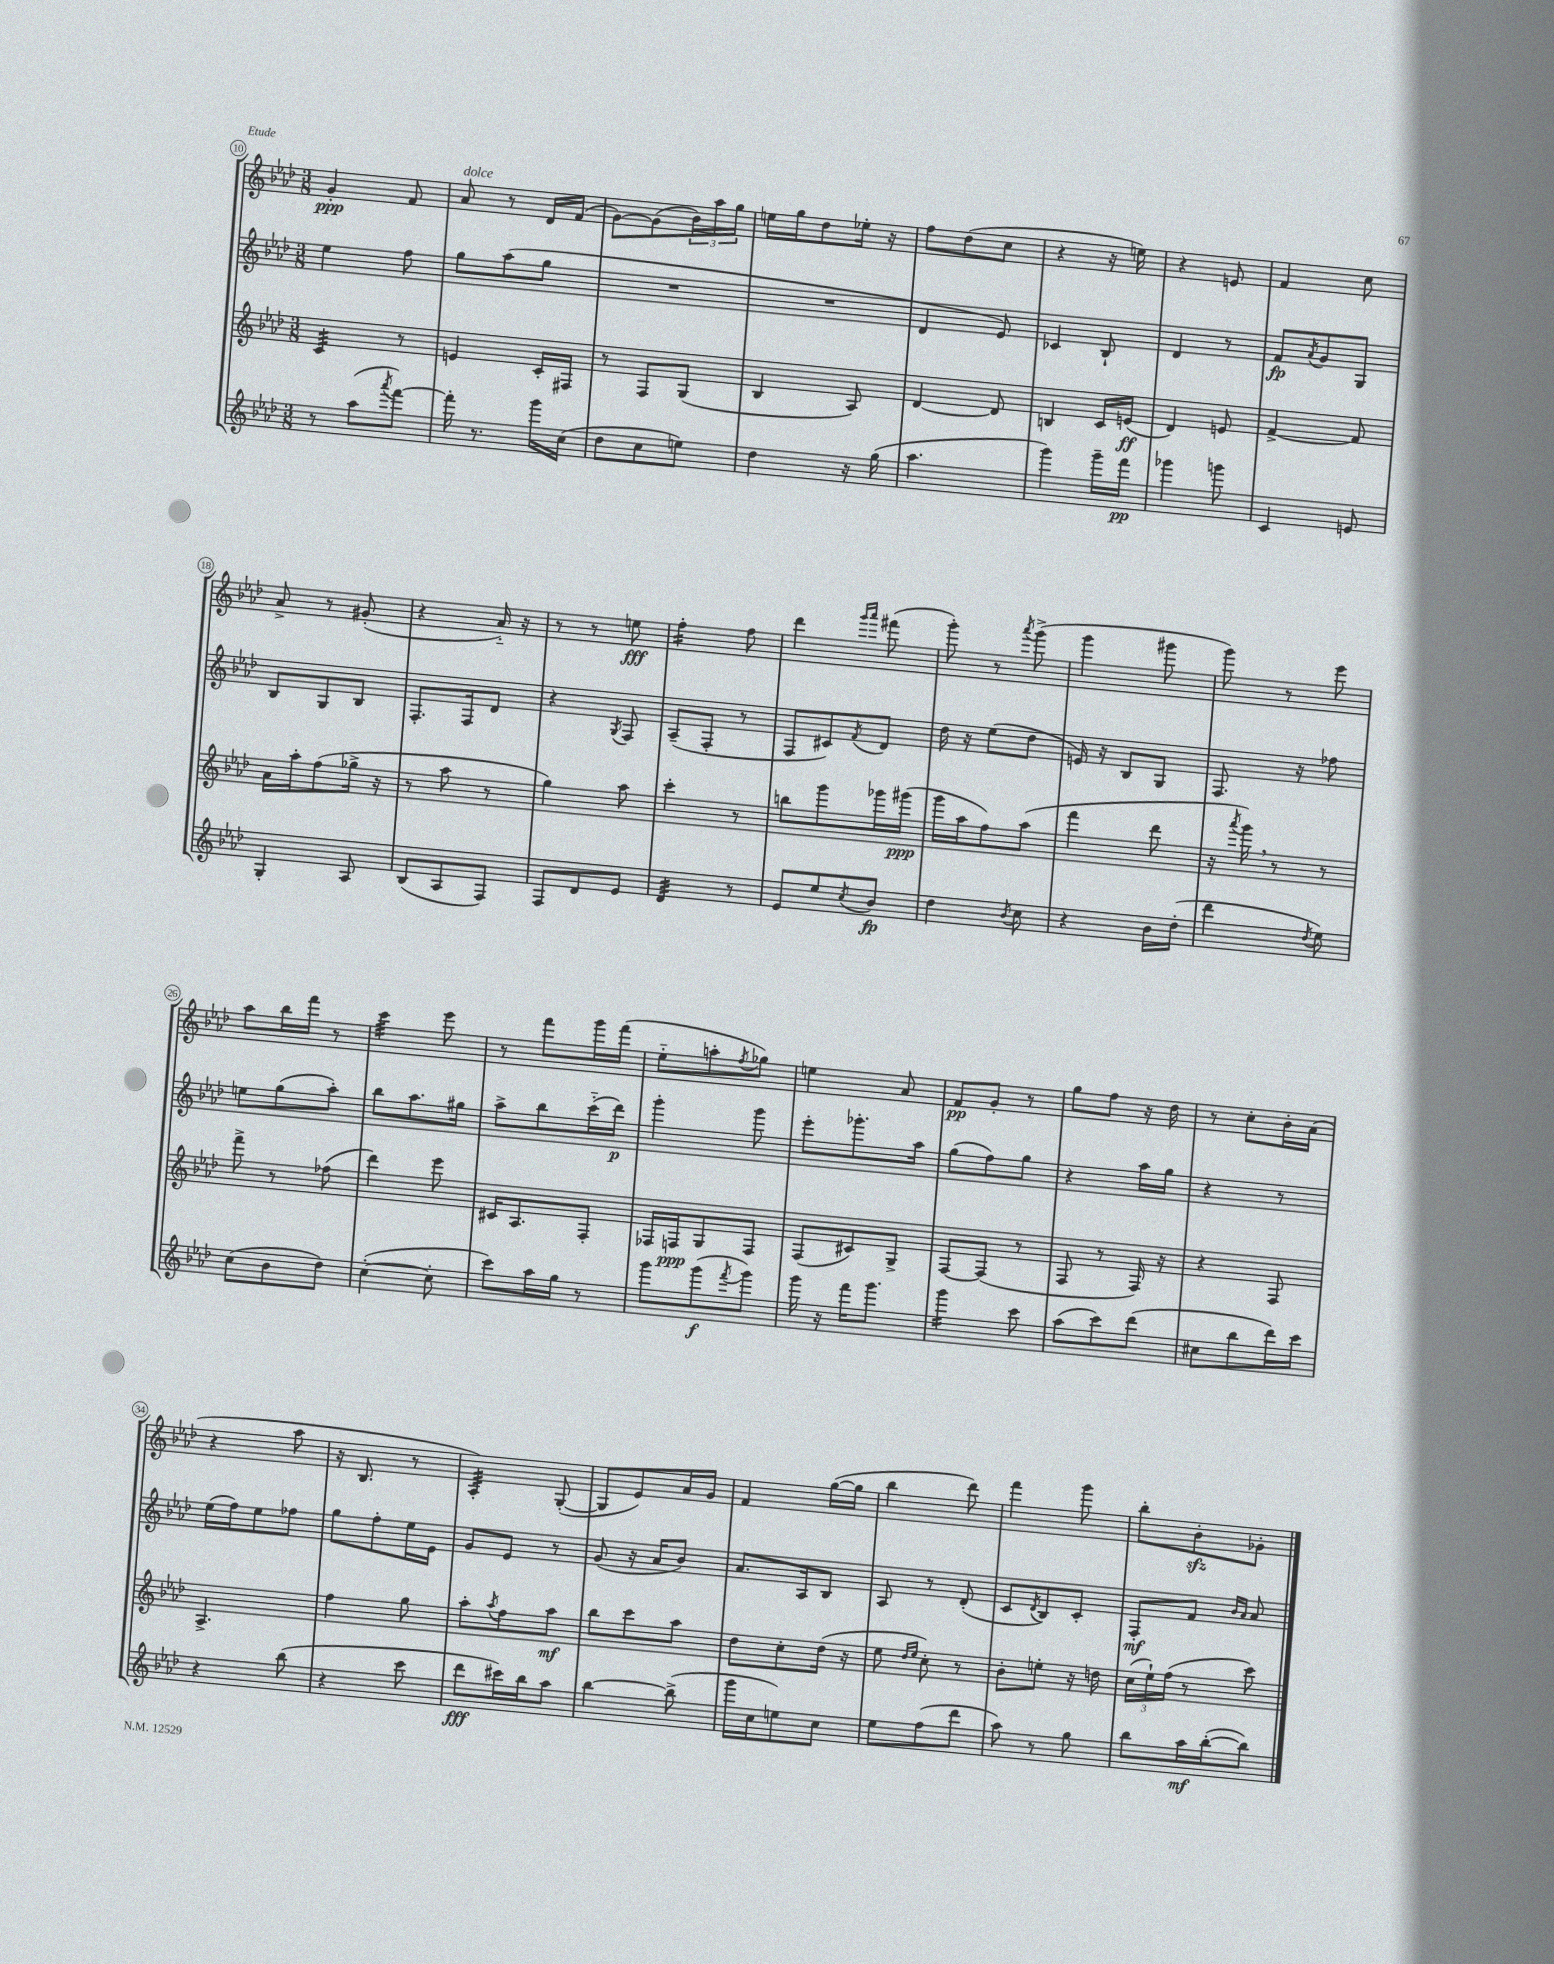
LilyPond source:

<<
\new StaffGroup <<
\new Staff = "s0" {
    \clef treble \key aes \major \numericTimeSignature \time 3/8
    g'4-.\ppp f'8 |
    aes'8^\markup { \italic "dolce" } r8 des'16 f'16( |
    g'8~) g'8( \tuplet 3/2 { bes'16) aes''16 g''16 } |
    e''16 g''16 des''8 ees''16-. r16 |
    f''8 des''8( c''8 |
    r4 r16 e''16) |
    r4 e'8 |
    f'4 c''8 |
    aes'8-> r8 gis'8-.( |
    r4 aes'16-_) r16 |
    r8 r8 e''8\fff |
    f''4:16-. f''8 |
    des'''4 \grace { g'''16 aes'''16 } fis'''8( |
    g'''8-.) r8 \acciaccatura { aes'''8 } g'''8->( |
    g'''4 gis'''8 |
    g'''8) r8 ees'''8 |
    aes''8 bes''16 f'''16 r8 |
    c'''4:32 ees'''8 |
    r8 f'''8 g'''16 f'''16( |
    ees''8-_ a''8-. \acciaccatura { f''8 } ges''8) |
    e''4 aes'8 |
    f'8\pp g'8-. r8 |
    g''8 f''8 r16 des''16 |
    r8 c''8-. bes'16-. aes'16( |
    r4 aes''8 |
    r16 bes8. r8 |
    aes4:32-.) g8~-.( |
    g8 ees'8) aes'16 g'16 |
    f'4 g''16~( g''16 |
    bes''4 des'''8) |
    f'''4 g'''8 |
    bes''8-. bes'8-.\sfz ges'8-. \bar "|." |
}
\new Staff = "s1" {
    \clef treble \key aes \major \numericTimeSignature \time 3/8
    ees''4 f''8 |
    g''8 aes''8( g''8 |
    R4. |
    R4. |
    des'4 ees'8) |
    ces'4 bes8-! |
    des'4 r8 |
    f'8\fp \acciaccatura { aes'8 } g'8 g8 |
    bes8 g8 bes8 |
    f8.-. f16 des'8 |
    r4 \acciaccatura { g8 } f8 |
    aes8--( f8-. r8 |
    f8 cis'8) \acciaccatura { f'8 } des'8 |
    des''16 r16 ees''8( des''8 |
    e'16) r16 bes8 g8 |
    f8. r16 fes''8 |
    e''8 g''8( aes''8-.) |
    bes''8 aes''8. gis''16 |
    aes''8-> bes''8 c'''16-_( des'''16\p) |
    g'''4-. g'''8 |
    ees'''8-. ges'''8.-. aes''16 |
    g''8( f''8) g''8 |
    r4 aes''16 g''16 |
    r4 r8 |
    ees''16( f''16) ees''8 fes''8 |
    g''8 f''8-. ees''16 ees'16 |
    g'8 ees'8 r8 |
    g'8( r16 aes'16 bes'8) |
    aes'8. aes16 bes8 |
    aes8 r8 des'8-.( |
    c'8 \acciaccatura { des'8 } bes8) c'8-. |
    f8-.\mf f'8 \grace { bes'16 aes'16 } aes'8 \bar "|." |
}
\new Staff = "s2" {
    \clef treble \key aes \major \numericTimeSignature \time 3/8
    c'4:32 r8 |
    e'4 c'16-. fis16 |
    r8 f8 g8( |
    bes4 aes8) |
    des'4~ des'8 |
    b4 c'16 e'16\ff( |
    des'4) e'8 |
    f'4~-> f'8 |
    aes'16 aes''16-. f''8( ges''16-> r16 |
    r8 aes''8 r8 |
    g''4) aes''8 |
    c'''4-. r8 |
    b''8 g'''8 ges'''16 gis'''16\ppp( |
    g'''16 aes''16 f''8) aes''8( |
    f'''4 des'''8 |
    r16 \acciaccatura { aes'''8 } g'''16) \breathe r8 r8 |
    f'''8-> r8 fes''8( |
    des'''4) ees'''8 |
    cis'16 aes8. f8-. |
    fes16 f16\ppp g8 f8 |
    f8( cis'8) g8-> |
    f8~ f8( r8 |
    f8 r8 f16) r16 |
    r4 f8 |
    aes4.-> |
    f''4 g''8 |
    aes''8-. \acciaccatura { aes''8 } f''8 aes''8\mf |
    bes''8 c'''8 aes''8 |
    des''8 c''8-. des''16( r16 |
    ees''8 \grace { des''16 ees''16 } c''8-.) r8 |
    bes'8-. e''8-. r16 d''16 |
    \tuplet 3/2 { c''16( ees''16-!) f''16( } r8 c'''8) \bar "|." |
}
\new Staff = "s3" {
    \clef treble \key aes \major \numericTimeSignature \time 3/8
    r8 aes''8( \acciaccatura { aes'''8 } f'''8~) |
    f'''16-. r8. g'''16 c''16( |
    des''8 c''8 e''8) |
    des''4 r16 g''16( |
    aes''4. |
    g'''4) g'''16-- f'''16\pp |
    ges'''4 g'''8 |
    c'4 e'8 |
    g4-. aes8 |
    bes8( aes8 f8) |
    f8 des'8 ees'8 |
    des'4:32 r8 |
    ees'8 ees''8 \acciaccatura { c''8 } bes'8\fp |
    des''4 \acciaccatura { bes'8 } c''8 |
    r4 bes'16 des''16-.( |
    des'''4 \acciaccatura { des''8 } ees''8) |
    c''8( bes'8 des''8) |
    c''4~-.( c''8-. |
    c'''8) aes''16 g''16 r8 |
    g'''8 g'''8\f( \acciaccatura { f'''8 } g'''8) |
    g'''16 r16 f'''16 g'''8. |
    g'''4:16 c'''8 |
    aes''8( c'''8) des'''8( |
    cis''8 bes''8 des'''16) c'''16 |
    r4 bes''8( |
    r4 c'''8 |
    des'''8\fff cis'''16) bes''16 aes''8 |
    bes''4~ bes''8->( |
    g'''16 c''16 e''8) c''8 |
    ees''8 f''8( des'''8 |
    aes''8) r8 g''8 |
    bes''8 aes''16\mf bes''16~-.( bes''8) \bar "|." |
}
>>
>>
\layout { \context { \Score currentBarNumber = #10 \override BarNumber.stencil = #(make-stencil-circler 0.1 0.3 ly:text-interface::print) } }
